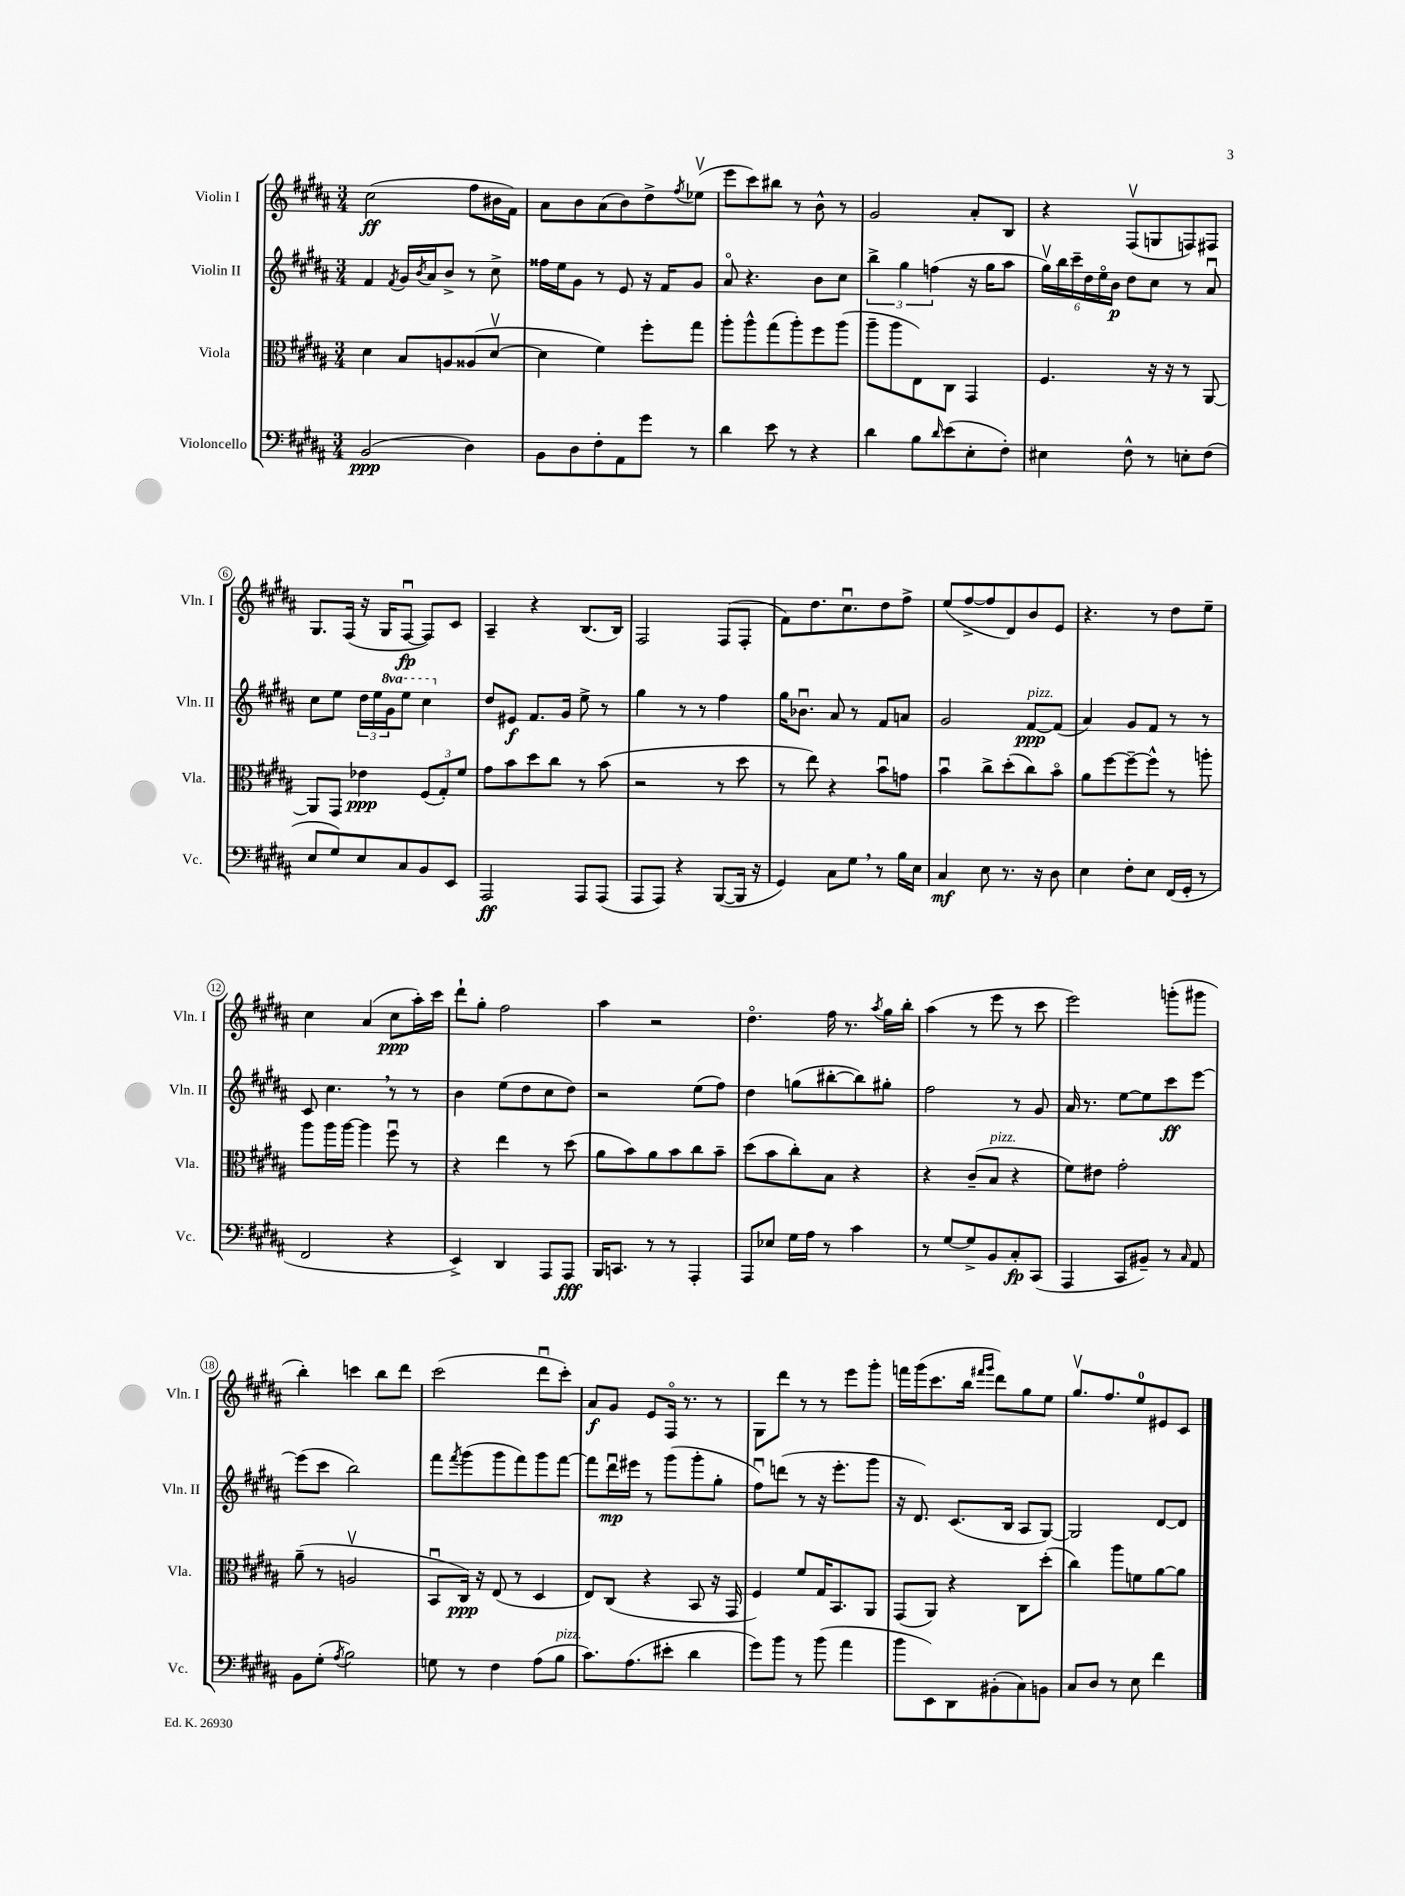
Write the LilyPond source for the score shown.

<<
\new StaffGroup <<
\new Staff = "s0" \with { instrumentName = "Violin I" shortInstrumentName = "Vln. I" } {
    \clef treble \key b \major \numericTimeSignature \time 3/4
    cis''2\ff( fis''8 bis'16 fis'16) |
    ais'8 b'8 ais'8( b'8) dis''8-> \acciaccatura { fis''8 } ees''8\upbow( |
    e'''8 cis'''8) bis''8 r8 b'8-^ r8 |
    gis'2 ais'8-. b8 |
    r4 fis8\upbow( g8 f8) fis8 |
    gis8. fis16( r16 gis16 fis8~\downbow\fp fis8) cis'8 |
    ais4-- r4 b8.( b16) |
    fis2 fis8( fis8-. |
    fis'8) dis''8. cis''8.\downbow dis''8 fis''8-> |
    e''8( fis''8~-> fis''8 dis'8) b'8 e'8 |
    r4. r8 dis''8 e''8-- |
    cis''4 ais'4( cis''8\ppp ais''16-.) cis'''16 |
    dis'''8-! gis''8-. fis''2 |
    ais''4 r2 |
    dis''4.\flageolet fis''16 r8. \acciaccatura { ais''8 } gis''16 b''16-. |
    ais''4( r8 e'''8 r8 cis'''8 |
    e'''2) g'''8-.( gis'''8 |
    b''4-.) c'''4 b''8 dis'''8 |
    cis'''2( dis'''8\downbow cis'''8-.) |
    ais'8\f gis'8 e'8 fis16\flageolet r8. r8 |
    gis8 dis'''8 r8 r8 e'''8 gis'''8-. |
    f'''16 gis'''16( cis'''8. b''16 \grace { fis'''16 gis'''16 } dis'''8) gis''8 e''8 |
    gis''8.\upbow fis''8. e''8-0 eis'8 cis'8 \bar "|." |
}
\new Staff = "s1" \with { instrumentName = "Violin II" shortInstrumentName = "Vln. II" } {
    \clef treble \key b \major \numericTimeSignature \time 3/4 \set Staff.ottavationMarkups = #ottavation-simple-ordinals
    fis'4 \acciaccatura { fis'8 } gis'16 \acciaccatura { b'8 } ais'16 b'8-> r8 cis''8-> |
    fisis''16 e''16 gis'8 r8 e'8 r16 fis'16 gis'8 |
    ais'8\flageolet r4. b'8 cis''8 |
    \tuplet 3/2 { b''4-> gis''4 f''4( } r16 gis''16 ais''8 |
    \tuplet 6/4 { gis''16\upbow) b''16 cis'''16-- dis''16 e''16\flageolet b'16\p } dis''8 cis''8 r8 ais'8\downbow |
    cis''8 e''8 \tuplet 3/2 { dis''16 e''16 \ottava #1 gis''16 } e'''8 cis'''4 \ottava #0 |
    dis''8 eis'8\f fis'8. gis'16 e''8-> r8 |
    gis''4 r8 r8 fis''4 |
    gis''16 bes'8.\downbow ais'8 r8 fis'8 a'8 |
    gis'2 fis'8~\ppp^\markup { \italic "pizz." } fis'8( |
    ais'4) gis'8 fis'8 r8 r8 |
    cis'8 cis''4. \breathe r8 r8 |
    b'4 e''8( dis''8 cis''8 dis''8) |
    r2 e''8( fis''8) |
    dis''4 g''8( bis''8~-. bis''8) gis''8-. |
    fis''2 r8 gis'8 |
    ais'16 r8. e''8~ e''8 cis'''8\ff e'''8~ |
    e'''8( cis'''8 b''2) |
    fis'''8 \acciaccatura { fis'''8 } gis'''8( gis'''8 fis'''8) gis'''8 fis'''8~ |
    fis'''8 dis'''16\downbow\mp eis'''16 r8 gis'''8( gis'''8-. gis''8-. |
    fis''8\downbow) d'''8( r8 r16 e'''8.-. gis'''8 |
    r16 dis'8.) cis'8.( b16 ais8 gis8~) |
    gis2 dis'8~ dis'8 \bar "|." |
}
\new Staff = "s2" \with { instrumentName = "Viola" shortInstrumentName = "Vla." } {
    \clef alto \key b \major \numericTimeSignature \time 3/4
    dis'4 b8 a8 aisis8( dis'8~\upbow |
    dis'4 fis'4) fis''8-. gis''8 |
    ais''8-. ais''8-^ gis''8( ais''8-.) fis''8 ais''8( |
    ais''8-- ais''8 e8) cis8 gis,4 |
    fis4. r16 r16 r8 ais,8~ |
    ais,8 gis,8 ees'4\ppp \tuplet 3/2 { fis8( gis8-.) fis'8 } |
    gis'8 b'8 dis''8 cis''8 r8 b'8( |
    r2 r8 dis''8 |
    r8 e''8) r4 b'8\downbow g'8 |
    b'4\downbow cis''8-> dis''8-.( cis''8) b'8\flageolet |
    ais'8 fis''8~ fis''8~-- fis''8-^ r8 a''8-. |
    ais''8 ais''16 ais''16~ ais''4 fis''8\downbow r8 |
    r4 e''4 r8 dis''8( |
    ais'8 b'8) ais'8 b'8 cis''8 b'8-- |
    dis''8( b'8 cis''8-.) b8 r4 |
    r4 cis'8--( b8^\markup { \italic "pizz." } r4 |
    fis'8) eis'8 gis'2-. |
    ais'8--( r8 a2\upbow |
    b,8\downbow cis16\ppp) r16 e8( r8 dis4 |
    e8) cis8( r4 b,8 r16 gis,16 |
    fis4) fis'8 gis16 b,8. ais,8 |
    gis,8( ais,8) r4 cis8 dis''8-.( |
    cis''4) ais''8 f'8 ais'8~ ais'8 \bar "|." |
}
\new Staff = "s3" \with { instrumentName = "Violoncello" shortInstrumentName = "Vc." } {
    \clef bass \key b \major \numericTimeSignature \time 3/4
    b,2\ppp( dis4) |
    b,8 dis8 fis8-. ais,8 gis'8 r8 |
    dis'4 e'8 r8 r4 |
    dis'4 b8 \grace { dis'16 } e'8( e8-. fis8-.) |
    eis4 fis8-^ r8 e8-. fis8( |
    e8 gis8) e8 cis8 b,8 e,8 |
    ais,,2\ff ais,,8 ais,,8( |
    ais,,8 ais,,8) r4 b,,8~( b,,16 r16 |
    gis,4) cis8 gis8 \breathe r8 b16 e16 |
    cis4\mf e8 r8. r16 dis8 |
    e4 fis8-. e8 fis,16( gis,16-. r8 |
    fis,2 r4 |
    e,4->) dis,4 ais,,8 ais,,8\fff |
    b,,16 c,8. r8 r8 ais,,4-. |
    ais,,8 ees8 gis16 ais16 r8 cis'4 |
    r8 gis8~ gis8-> b,8 cis8-.\fp cis,8( |
    ais,,4 cis,8 bis,8--) r8 \grace { cis16 } ais,8 |
    b,8 gis8-.( \acciaccatura { ais8 } b2) |
    g8 r8 fis4 ais8( b8^\markup { \italic "pizz." } |
    cis'8.) ais8.( eis'8-. dis'4 |
    gis'8) b'8 r8 b'8( ais'4 |
    b'8 e,8) dis,8 bis,8-.( cis8) b,8 |
    cis8 dis8 r8 e8 fis'4 \bar "|." |
}
>>
>>
\layout { \context { \Score \override BarNumber.stencil = #(make-stencil-circler 0.1 0.3 ly:text-interface::print) } }
